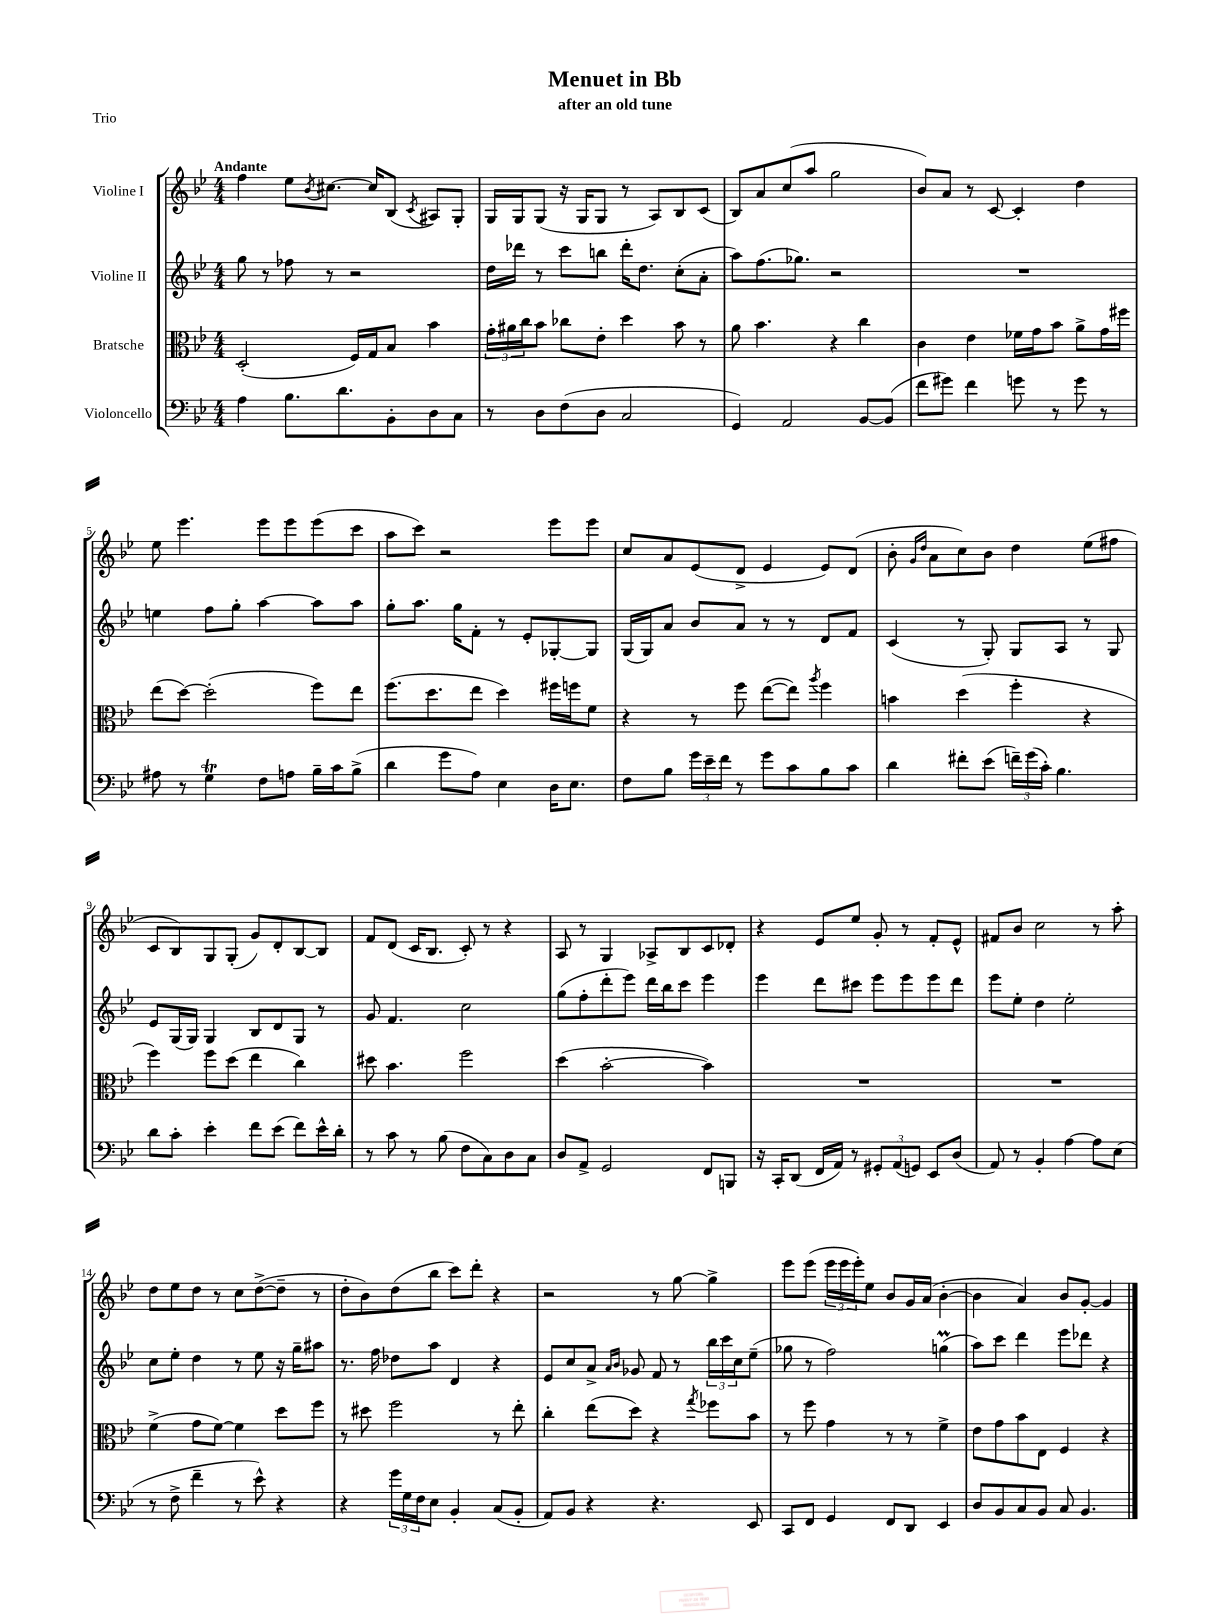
\header { title = "Menuet in Bb" subtitle = "after an old tune" piece = "Trio" }
<<
\new StaffGroup <<
\new Staff = "s0" \with { instrumentName = "Violine I" } {
    \clef treble \key bes \major \numericTimeSignature \time 4/4 \tempo "Andante"
    f''4 ees''8 \acciaccatura { bes'8 } cis''8.~ cis''16 bes8( \acciaccatura { c'8 } ais8) g8-. |
    g16 g16 g8( r16 g16 g8 r8 a8) bes8 c'8( |
    bes8) a'8 c''8( a''8 g''2 |
    bes'8) a'8 r8 c'8~ c'4-. d''4 |
    ees''8 ees'''4. ees'''8 ees'''8 ees'''8( c'''8 |
    a''8 c'''8) r2 ees'''8 ees'''8 |
    c''8 a'8 ees'8( d'8-> ees'4 ees'8) d'8( |
    bes'8-. \grace { g'16 d''16 } a'8 c''8) bes'8 d''4 ees''8( fis''8 |
    c'8 bes8) g8 g8-.( g'8) d'8-. bes8~ bes8 |
    f'8 d'8( c'16 bes8. c'8-.) r8 r4 |
    a8 r8 g4 aes8-> bes8 c'8 des'8-. |
    r4 ees'8 ees''8 g'8-. r8 f'8-. ees'8-^ |
    fis'8 bes'8 c''2 r8 a''8-. |
    d''8 ees''8 d''8 r8 c''8 d''8~->( d''8-- r8 |
    d''8-. bes'8) d''8( bes''8 c'''8) d'''8-. r4 |
    r2 r8 g''8~ g''4-> |
    ees'''8 ees'''8( \tuplet 3/2 { ees'''16 ees'''16 ees'''16-.) } ees''8 bes'8 g'16 a'16( bes'4~-. |
    bes'4 a'4) bes'8 g'8~-. g'4 \bar "|." |
}
\new Staff = "s1" \with { instrumentName = "Violine II" } {
    \clef treble \key bes \major \numericTimeSignature \time 4/4
    g''8 r8 fes''8 r8 r2 |
    d''16 des'''16 r8 c'''8 b''8 des'''16-. d''8. c''8-.( a'8-. |
    a''8) f''8.( ges''8.) r2 |
    R1 |
    e''4 f''8 g''8-. a''4~ a''8 a''8 |
    g''8-. a''8. g''16 f'8-. r8 ees'8-. ges8~-. ges8 |
    g16( g16) a'8 bes'8 a'8 r8 r8 d'8 f'8 |
    c'4( r8 g8-.) g8 a8 r8 g8 |
    ees'8 g16( g16) g4 bes8 d'8 g8 r8 |
    g'8 f'4. c''2 |
    g''8( f''8-. d'''8-. ees'''8) d'''16 bes''16 c'''8 ees'''4 |
    ees'''4 d'''8 cis'''8 ees'''8 ees'''8 ees'''8 d'''8 |
    ees'''8 ees''8-. d''4 ees''2-. |
    c''8 ees''8-. d''4 r8 ees''8 r16 g''16-- ais''8 |
    r8. f''16 des''8 a''8 d'4 r4 |
    ees'8 c''8 a'8-> \grace { a'16 bes'16 } ges'8 f'8 r8 \tuplet 3/2 { bes''16 c'''16 c''16 } ees''8--( |
    ges''8 r8 f''2) g''4\prall( |
    a''8) c'''8 d'''4 ees'''8 des'''8 r4 \bar "|." |
}
\new Staff = "s2" \with { instrumentName = "Bratsche" } {
    \clef alto \key bes \major \numericTimeSignature \time 4/4
    d2-.( f16) g16 bes8 bes'4 |
    \tuplet 3/2 { g'16-. ais'16 c''16 } bes'8 ces''8 ees'8-. d''4 bes'8 r8 |
    a'8 bes'4. r4 c''4 |
    c'4 ees'4 fes'16 g'16 bes'8 a'8-> g'16 fis''16 |
    ees''8( d''8~) d''2-.( f''8) ees''8 |
    f''8.( d''8. ees''8 d''4) fis''16 f''16 f'8 |
    r4 r8 f''8 ees''8~( ees''8) \acciaccatura { a''8 } f''4 |
    b'4 d''4( f''4-. r4 |
    f''4) f''8 d''8( ees''4 c''4) |
    dis''8 bes'4. f''2 |
    d''4( bes'2~-. bes'4) |
    R1 |
    R1 |
    f'4->( g'8 f'8~) f'4 d''8 f''8 |
    r8 dis''8 f''2 r8 ees''8-. |
    c''4-. ees''8( d''8) r4 \acciaccatura { g''8 } fes''8 bes'8 |
    r8 f''8 g'4 r8 r8 f'4-> |
    ees'8 g'8 bes'8 ees8 f4 r4 \bar "|." |
}
\new Staff = "s3" \with { instrumentName = "Violoncello" } {
    \clef bass \key bes \major \numericTimeSignature \time 4/4
    a4 bes8. d'8. bes,8-. d8 c8 |
    r8 d8 f8( d8 c2 |
    g,4) a,2 bes,8~ bes,8( |
    f'8 gis'8) f'4 g'8 r8 g'8 r8 |
    ais8 r8 g4\trill f8 a8 bes16-- c'16 bes8->( |
    d'4 g'8 a8) ees4 d16 ees8. |
    f8 bes8 \tuplet 3/2 { g'16 ees'16-- f'16 } r8 g'8 c'8 bes8 c'8 |
    d'4 fis'8-. ees'8( \tuplet 3/2 { f'16--) g'16( c'16-.) } bes4. |
    d'8 c'8-. ees'4-. f'8 ees'8( f'8) ees'16-^ d'16-. |
    r8 c'8 r8 bes8( f8 c8) d8 c8 |
    d8 a,8-> g,2 f,8 b,,8 |
    r16 c,16-. d,8( f,16 a,16) r8 \tuplet 3/2 { gis,8-. a,8( g,8) } ees,8 d8( |
    a,8) r8 bes,4-. a4~ a8 ees8( |
    r8 f8-> f'4-- r8 ees'8-^) r4 |
    r4 \tuplet 3/2 { g'16 g16 f16 } ees8 bes,4-. c8( bes,8-. |
    a,8) bes,8 r4 r4. ees,8 |
    c,8 f,8 g,4 f,8 d,8 ees,4 |
    d8 bes,8 c8 bes,8 c8 bes,4. \bar "|." |
}
>>
>>
